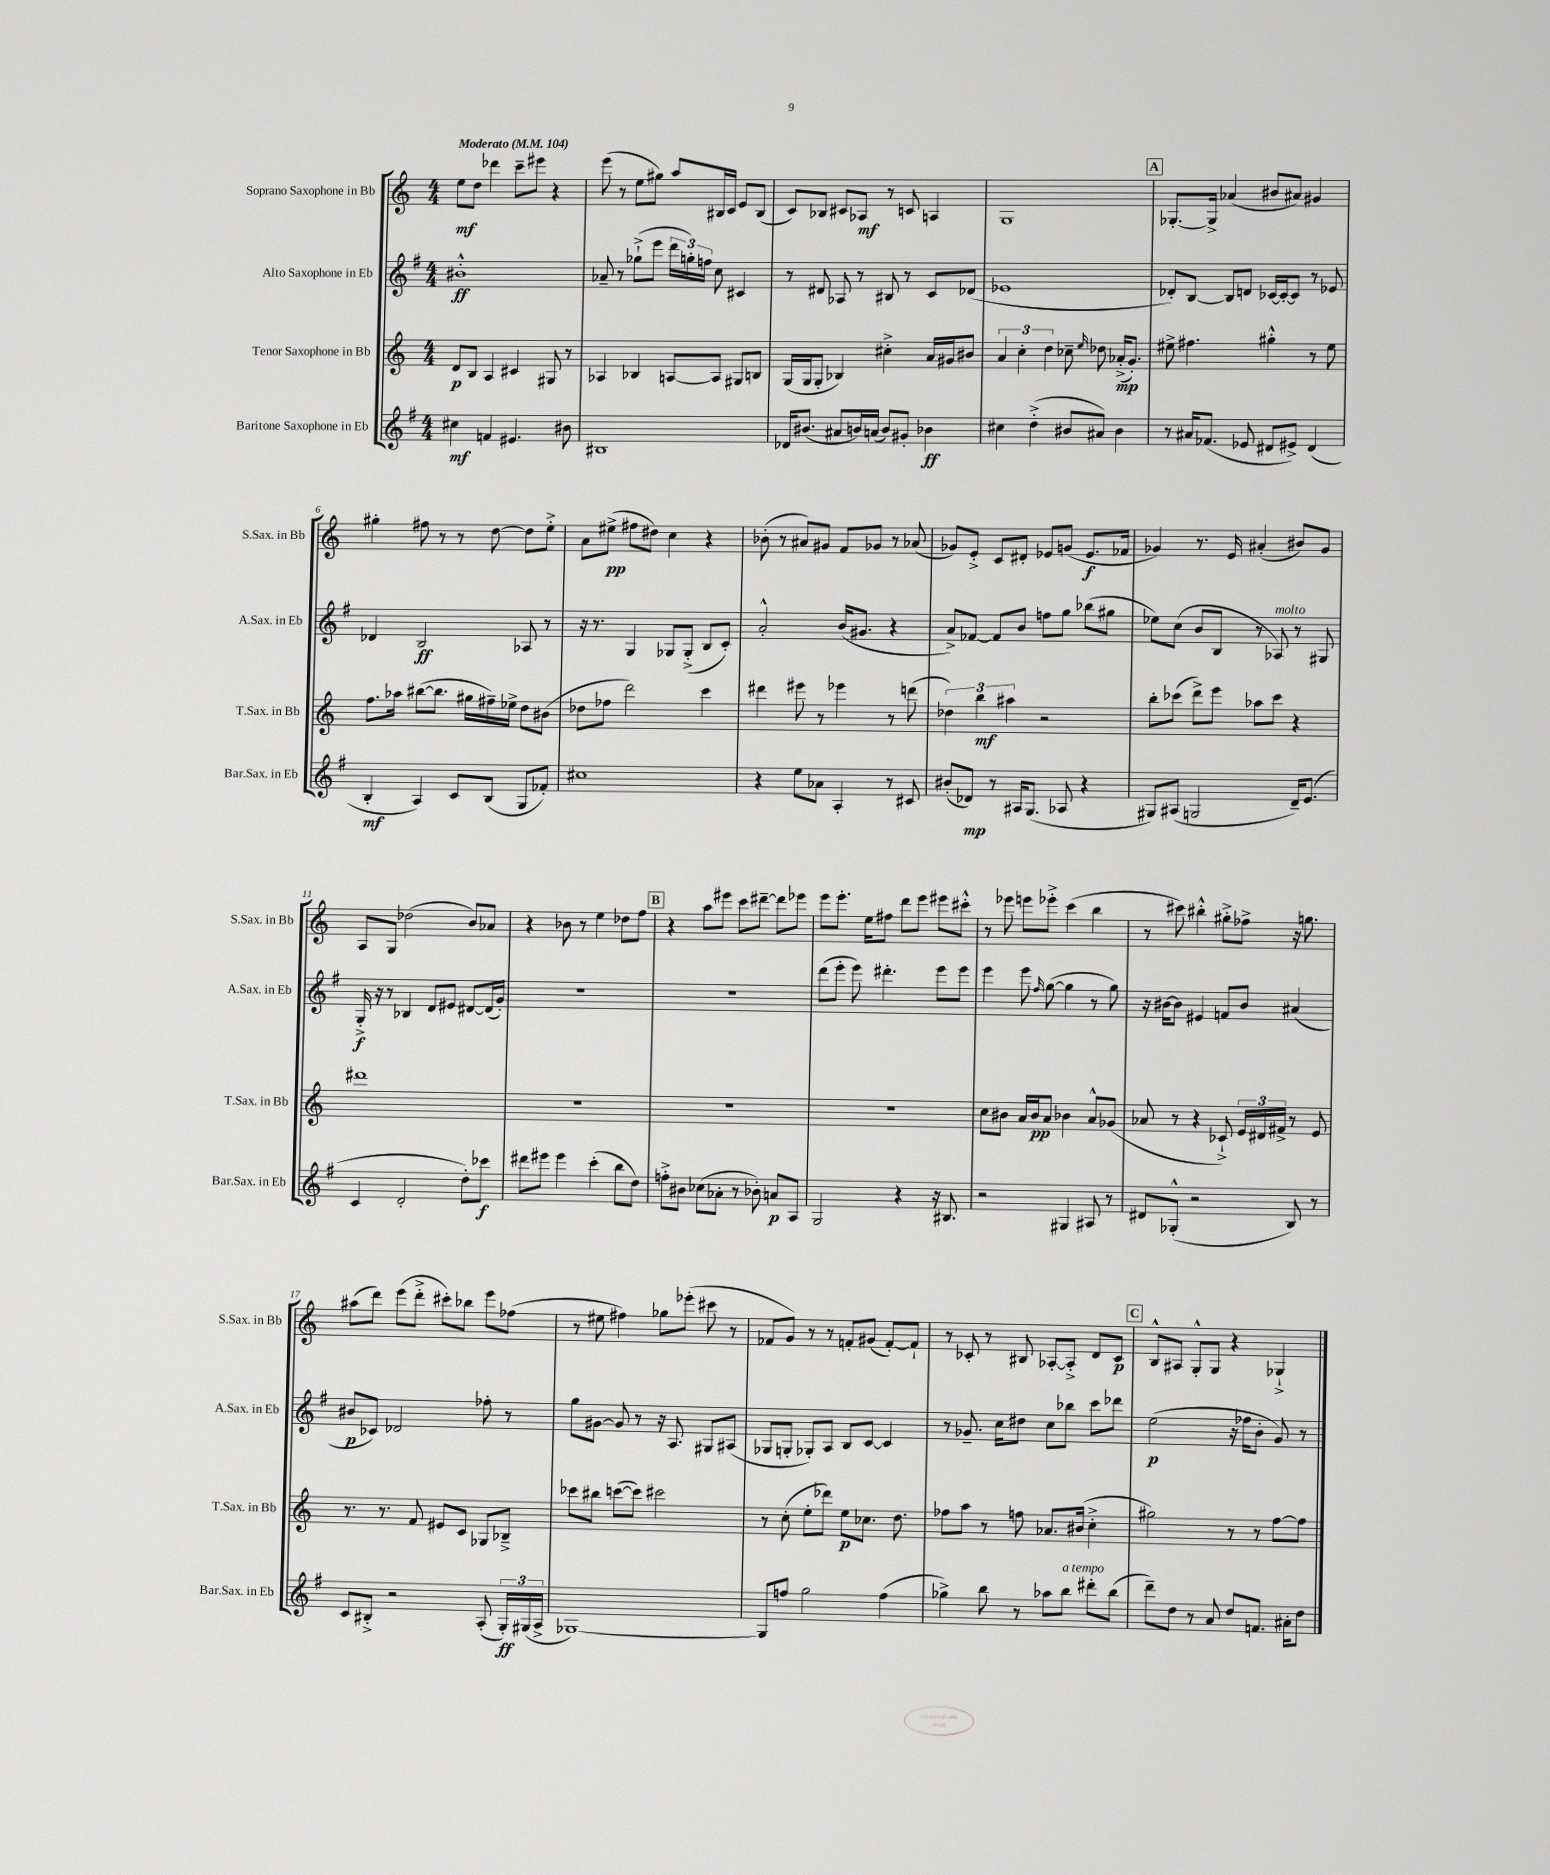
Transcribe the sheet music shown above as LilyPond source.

<<
\new StaffGroup <<
\new Staff = "s0" \with { instrumentName = "Soprano Saxophone in Bb" shortInstrumentName = "S.Sax. in Bb" } {
    \clef treble \key c \major \numericTimeSignature \time 4/4 \tempo "Moderato" 4 = 104
    \autoBeamOff e''8[\mf d''8] des'''4 c'''8[-- eis'''8] r4 |
    e'''8( r8 e''8[ gis''8]) a''8[ bis16 c'16] e'8[ bis8]( |
    c'8[) bes8] cis'8[ aes8]\mf r8 c'8 a4 |
    g1 |
    \mark \markup { \box "A" } ges8.[~-. ges16]-> aes'4( bis'8[ ais'8]) gis'4 |
    gis''4-. fis''8 r8 r8 d''8~ d''8[ e''8]-.-> |
    a'8[ eis''8]->\pp( fis''8[ dis''8]) c''4 r4 |
    bes'8-.( r8 ais'8[) gis'8] f'8[ ges'8] r8 aes'8( |
    ges'8[) e'8]-.-> c'8[ dis'8]-. ees'8[ g'8]( ees'8.[\f fes'16] |
    ges'4) r8. e'16 ais'4-.( bis'8[) ges'8] |
    a8[ g8] des''2( b'8[) aes'8] |
    r4 bes'8 r8 e''4 des''8[ f''8] |
    \mark \markup { \box "B" } r4 a''8[ eis'''8] c'''8[ dis'''8]~-- dis'''8[ ees'''8] |
    e'''8[ e'''8.]-. e''16[ fis''8] d'''8[ e'''8] eis'''8[ cis'''8]-.-^ |
    r8 ees'''8 e'''8[ ees'''8]-.-> c'''4( b''4 |
    r8 cis'''8) bis''4-.-^ gis''8[-.-> fes''8]-> r16 g''8. |
    ais''8[( d'''8]) e'''8[( d'''8]-.-> cis'''8[-.) bes''8] e'''8[ fes''8]( |
    r8 eis''8 fis''4) ges''8[ ees'''8]-.( cis'''8 r8 |
    fes'8[ g'8]) r8 r8 f'8[-. gis'8]( f'8[~-.) f'8]-! |
    r8 ces'8-. r8 bis8 aes8[~-. aes8]-.-> d'8[ ces'8]\p |
    \mark \markup { \box "C" } b8[-^ ais8] g8[-.-^ g8] r4 ges4-!-> \bar "|." |
}
\new Staff = "s1" \with { instrumentName = "Alto Saxophone in Eb" shortInstrumentName = "A.Sax. in Eb" } {
    \clef treble \key g \major \numericTimeSignature \time 4/4
    \autoBeamOff bis'1-.-^\ff |
    aes'8-- r8 ges''8[-!->( e'''8] \tuplet 3/2 { d'''16[ g''16-.) f''16] } c''8 cis'4 |
    r8 dis'8 aes8 r8 bis8 r8 c'8[ des'8]( |
    ees'1 |
    \mark \markup { \box "A" } des'8[-.) b8]~ b8[ d'8] ces'16[~ ces'16~-. ces'8] r8 ees'8 |
    des'4 b2\ff aes8 r8 |
    r16 r8. g4 ges8[ ges8]-.->( b8[ c'8]-.) |
    a'2-.-^ b'16[( gis'8.] r4 |
    a'8[->) fes'8]~ fes'8[ b'8] f''8[ g''8] bes''8[( gis''8] |
    ees''8[) c''8]( b'8[ b8] r8 aes8^\markup { \italic "molto" }) r8 gis8 |
    g16-.->\f r16 r8 bes4 d'8[ eis'8] dis'8[~ dis'16( g'16]-.) |
    R1 |
    \mark \markup { \box "B" } R1 |
    d'''8[( e'''8]-. e'''8) dis'''4.-. e'''8[ e'''8] |
    e'''4 e'''8 \grace { fis''16 } g''8~( g''4 r8 g''8) |
    r16 bis'16[~ bis'8] eis'4 f'8[ bis'8] ais'4( |
    bis'8[\p ces'8]) des'2 fes''8-. r8 |
    g''8[ gis'8]~ gis'8 r8 r16 a8. gis8[ ais8]( |
    ges8[ g8]-. ges8[-.) a8] b8[ c'8]~ c'4 |
    r8 ges'8.-- c''16[ dis''8] c''8[ bes''8] c'''8[ des'''8] |
    \mark \markup { \box "C" } e''2\p( r16 fes''16[ b'8]-. g'8) r8 \bar "|." |
}
\new Staff = "s2" \with { instrumentName = "Tenor Saxophone in Bb" shortInstrumentName = "T.Sax. in Bb" } {
    \clef treble \key c \major \numericTimeSignature \time 4/4
    \autoBeamOff d'8[\p b8] a4 cis'4 gis8 r8 |
    aes4 bes4 a8[~ a8] gis8[ b8] |
    g16[( g16 g8]-. bes4) cis''4-.-> a'16[ gis'16 bis'8] |
    \tuplet 3/2 { a'4 c''4-. d''4 } ces''8-- \grace { e''16 } des''8 aes'16[-.->\mp( g'8.]-.) |
    \mark \markup { \box "A" } eis''8-> fis''4. gis''4-.-^ r8 eis''8 |
    f''8.[ aes''16] bis''8[~( bis''8.] gis''16[ fis''16--) ees''16]-> d''8[ bis'8]( |
    des''8[ fes''8] d'''2) c'''4 |
    dis'''4 eis'''8 r8 ees'''4 r8 d'''8( |
    \tuplet 3/2 { des''4) b''4\mf ais''4 } r2 |
    b''8[-. ces'''8]( d'''8[->) e'''8] aes''8[ ces'''8] r4 |
    dis'''1 |
    R1 |
    \mark \markup { \box "B" } R1 |
    R1 |
    c''8[ bis'8] a'16[ bis'16\pp a'8] bes'4 a'8[-^ ges'8]( |
    aes'8 r8 r4 ces'8-!->) \tuplet 3/2 { e'16[ dis'16 fis'16]-> } r8 e'8 |
    r8. r8. f'8 eis'8[ c'8] ges8[ bes8]---> |
    ces'''8[ bis''8] c'''8[~( c'''8]) cis'''2 |
    r8 c''8-.( e''8[-. des'''8]) e''8[\p ces''8.] d''8. |
    fes''8[ a''8] r8 f''8 aes'8.[ bis'16]( c''4-.-> |
    \mark \markup { \box "C" } gis''2) r8 r8 f''8[~ f''8] \bar "|." |
}
\new Staff = "s3" \with { instrumentName = "Baritone Saxophone in Eb" shortInstrumentName = "Bar.Sax. in Eb" } {
    \clef treble \key g \major \numericTimeSignature \time 4/4
    \autoBeamOff cis''4\mf f'4 eis'4. bis'8 |
    bis1 |
    des'16[ bis'8.]( ais'8[ b'16) a'16]( b'8[) gis'8]-. bes'4\ff |
    cis''4 d''4-.->( bis'8[ ais'8]) bis'4 |
    \mark \markup { \box "A" } r8 ais'16[ fes'8.]( ees'8 dis'8[ eis'8]->) dis'4( |
    b4-.\mf a4) c'8[ b8]( g8[ fes'8]-.) |
    cis''1 |
    r4 e''8[ aes'8] a4-. r8 cis'8 |
    bis'8[-.( des'8]\mp) r8 ais16[ g8.]( aes8 r4 |
    gis8[) ais8]( g2 d'16[--) e'8.]( |
    c'4 d'2-. d''8[-.) ces'''8]\f |
    dis'''8[ eis'''8] eis'''4 c'''4-.( b''8[ d''8]) |
    \mark \markup { \box "B" } f''8[-.-> bis'8] ces''8[( aes'8]-. r8 bes'8-.) a'8[\p a8] |
    g2 r4 r16 bis8. |
    r2 gis4 ais8 r8 |
    dis'8[ ges8]-.-^( r2 b8) r8 |
    c'8[ bis8]-.-> r2 a8-.( \tuplet 3/2 { g16[-.\ff) gis16( a16]-> } |
    ges1~) |
    ges8[ f''8] g''2 f''4( |
    ges''4->) b''8 r8 aes''8[ b''8]^\markup { \italic "a tempo" } dis'''8[-. b''8]( |
    \mark \markup { \box "C" } d'''8[--) d''8] r8 a'8 d''8[ f'8.] ais'16[-. d''8] \bar "|." |
}
>>
>>
